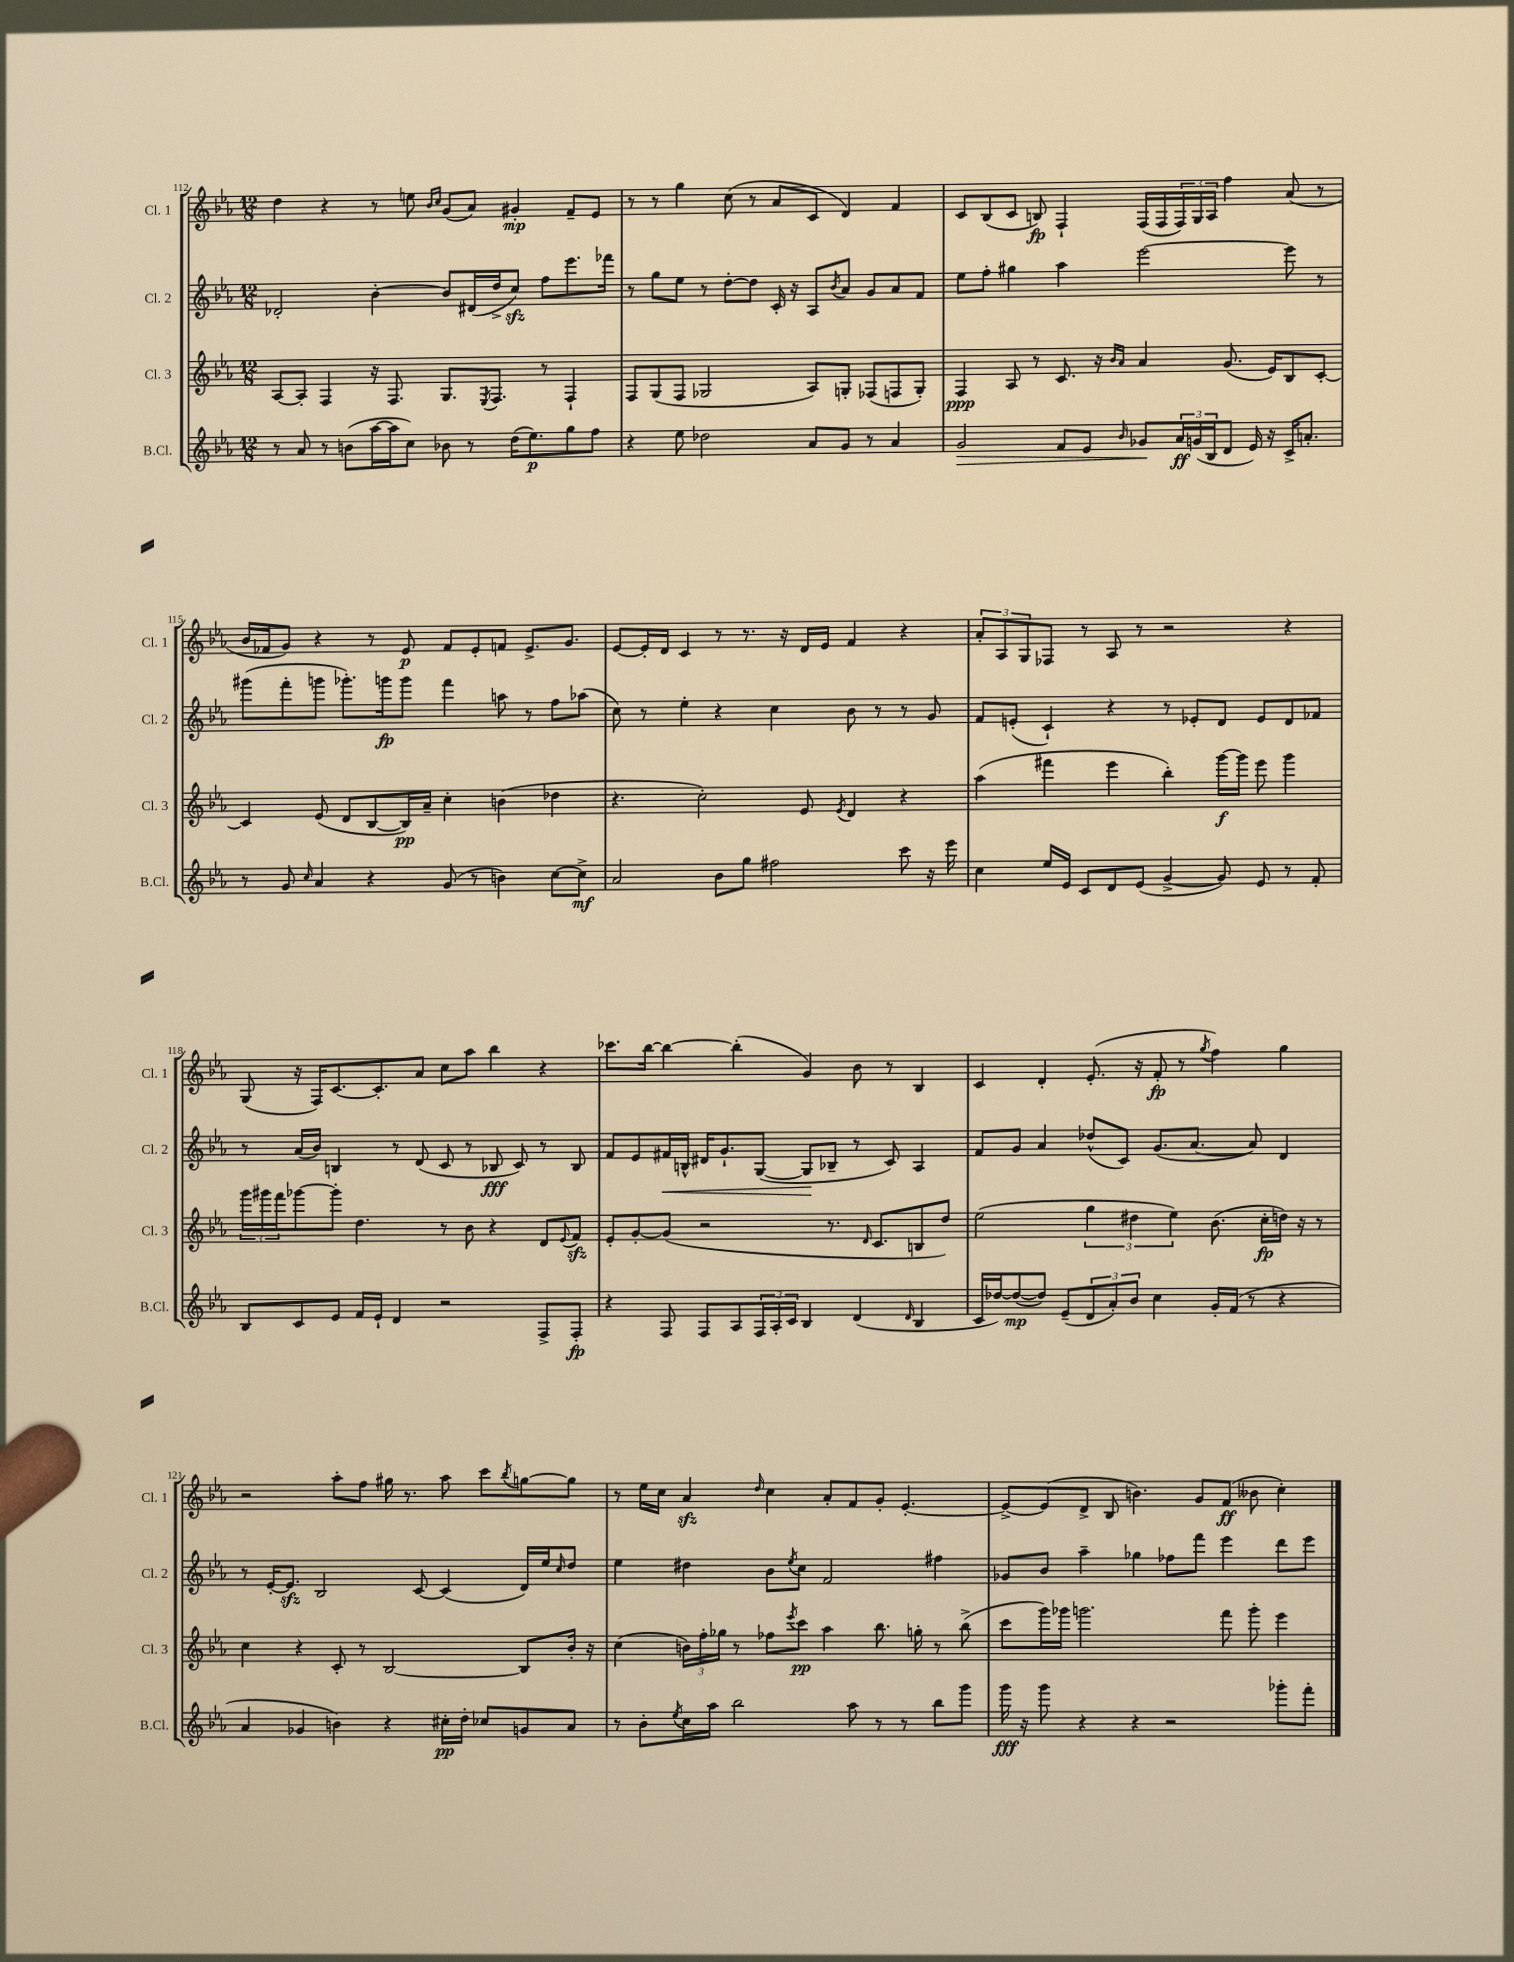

**kern	**dynam	**kern	**dynam	**kern	**dynam	**kern	**dynam
*part4	*part4	*part3	*part3	*part2	*part2	*part1	*part1
*staff4	*staff4	*staff3	*staff3	*staff2	*staff2	*staff1	*staff1
*I"B.Cl.	*	*I"Cl. 3	*	*I"Cl. 2	*	*I"Cl. 1	*
*I'B.Cl.	*	*I'Cl. 3	*	*I'Cl. 2	*	*I'Cl. 1	*
*clefG2	*	*clefG2	*	*clefG2	*	*clefG2	*
*k[b-e-a-]	*	*k[b-e-a-]	*	*k[b-e-a-]	*	*k[b-e-a-]	*
*M12/8	*	*M12/8	*	*M12/8	*	*M12/8	*
=112	=112	=112	=112	=112	=112	=112	=112
8r	.	[8A-/L	.	2d-X'/	.	4dd\	.
8a-/	.	8A-'/J]	.	.	.	.	.
8r	.	4F/	.	.	.	4r	.
(8bn\L	.	.	.	.	.	.	.
[16aa-\L	.	16r	.	[4b-'\	.	8r	.
16aa-\J]	.	8.F/	.	.	.	.	.
8cc\J)	.	.	.	.	.	8een\	.
.	.	.	.	.	.	16qqb-/LL	.
.	.	.	.	.	.	16qqcc/JJ	.
8b-X\	.	8.G/L	.	8b-/L]	.	(8g/L	.
8r	.	.	.	(16d#X/L	.	8a-/J)	.
.	.	8qE-/	.	.	.	.	.
.	.	8.F/J	.	16dd^/J	.	.	.
(16dd\KL	.	.	.	8cczz/J)	.	4g#X'/	mp
8.ee-\)	p	.	.	.	.	.	.
.	.	8r	.	8ff\L	.	.	.
8gg\	.	4F`/	.	8.eee-\	.	8f~/L	.
8ff\J	.	.	.	.	.	8e-/J	.
.	.	.	.	16fff-X\Jk	.	.	.
=113	=113	=113	=113	=113	=113	=113	=113
4r	.	8F/L	.	8r	.	8r	.
.	.	(8G/	.	8gg\L	.	8r	.
8ee-\	.	8F/J	.	8ee-\J	.	4gg\	.
2dd-X\	.	2G-X/	.	8r	.	.	.
.	.	.	.	[8dd'\L	.	(8cc\	.
.	.	.	.	8dd\J]	.	8r	.
.	.	.	.	16c'/	.	8a-/L	.
.	.	.	.	16r	.	.	.
8a-/L	.	8A-/L)	.	8A-/L	.	8c/J	.
.	.	.	.	8qb-/	.	.	.
8g/J	.	8Gn'/J	.	8a-/J	.	4d/)	.
8r	.	(8F-X/L	.	8g/L	.	.	.
4a-/	.	8Fn/	.	8a-/	.	4f/	.
.	.	8G'/J)	.	8f/J	.	.	.
=114	=114	=114	=114	=114	=114	=114	=114
!	!LO:HP:b	!	!	!	!	!	!
2g/	>	4F/	ppp	8ee-\L	.	8c/L	.
.	.	.	.	8ff'\J	.	(8B-/	.
.	.	8A-/	.	4gg#X\	.	8c/J	.
.	.	8r	.	.	.	8Bn/)	fp
8f/L	.	8.c/	.	4aa-\	.	4F`/	.
8e-/J	.	.	.	.	.	.	.
.	.	16r	.	.	.	.	.
.	.	16qqb-/LL	.	.	.	.	.
16qqb-/	.	16qqa-/JJ	.	.	.	.	.
8g-X/L	.	4a-/	.	[2eee-\	.	(16F/LL	.
.	.	.	.	.	.	16F/	.
24a-/L	] ff	.	.	.	.	24F/)	.
(24gn/	.	.	.	.	.	24G/	.
24B-/J	.	.	.	.	.	24A-/JJ	.
8d/J	.	(8.g/	.	.	.	4ff\	.
16e-/)	.	.	.	.	.	.	.
16r	.	16e-/KL)	.	.	.	.	.
16c^/KL	.	8B-/	.	8eee-\]	.	(8a-/	.
8.an'/J	.	.	.	.	.	.	.
.	.	[8c'/J	.	8r	.	8r	.
!!LO:LB:g=z
=115	=115	=115	=115	=115	=115	=115	=115
8r	.	4c/]	.	(8ggg#X\L	.	16b-/LL	.
.	.	.	.	.	.	16f-X/J	.
8g/	.	.	.	8fff'\	.	8g/J)	.
16qqcc/	.	.	.	.	.	.	.
4a-/	.	(8e-/	.	8gggn\J	.	4r	.
.	.	8d/L	.	8.ggg-X'\L)	.	.	.
4r	.	[8B-/	.	.	.	8r	.
.	.	.	.	16gggn\k	fp	.	.
.	.	16B-/L])	pp	8ggg\J	.	8e-/	p
.	.	16a-~/JJ	.	.	.	.	.
(8g/	.	4cc'\	.	4fff\	.	8f-/L	.
8r	.	.	.	.	.	8e-'/	.
4bn\)	.	(4bn\	.	8aan\	.	8fn/J	.
.	.	.	.	8r	.	8.e-^/L	.
[8cc\L	.	4dd-X\	.	8ff\L	.	.	.
.	.	.	.	.	.	8.g/J	.
8cc^\J]	mf	.	.	(8aa-X\J	.	.	.
=116	=116	=116	=116	=116	=116	=116	=116
2a-/	.	4.r	.	8cc\)	.	[8e-/L	.
.	.	.	.	8r	.	16e-'/L]	.
.	.	.	.	.	.	16d/JJ	.
.	.	.	.	4ee-'\	.	4c/	.
.	.	2cc'\)	.	.	.	.	.
8b-\L	.	.	.	4r	.	8r	.
8gg\J	.	.	.	.	.	8.r	.
2ff#X\	.	.	.	4cc\	.	.	.
.	.	.	.	.	.	16r	.
.	.	8e-/	.	.	.	16d/LL	.
.	.	.	.	.	.	16e-/JJ	.
.	.	8qe-/	.	.	.	.	.
.	.	4d/	.	8b-\	.	4f/	.
.	.	.	.	8r	.	.	.
8ccc\	.	4r	.	8r	.	4r	.
16r	.	.	.	8g/	.	.	.
16eee-\	.	.	.	.	.	.	.
=117	=117	=117	=117	=117	=117	=117	=117
4cc\	.	(4aa-\	.	8f/L	.	12a-'/L	.
.	.	.	.	.	.	12A-/	.
.	.	.	.	(8en'/J	.	.	.
.	.	.	.	.	.	12G/	.
16ee-/LL	.	4fff#X\	.	4c`/)	.	8F-X/J	.
16e-/JJ	.	.	.	.	.	.	.
8c/L	.	.	.	.	.	8r	.
8d/	.	4eee-\	.	4r	.	8A-/	.
(8e-/J	.	.	.	.	.	8r	.
[4g^/	.	4bb-'\)	.	8r	.	2r	.
.	.	.	.	8e-X'/L	.	.	.
8g/])	.	[16ggg\LL	f	8d/J	.	.	.
.	.	16ggg\JJ]	.	.	.	.	.
8e-/	.	8eee-\	.	8e-/L	.	.	.
8r	.	4ggg\	.	8d/	.	4r	.
8f'/	.	.	.	8f-X/J	.	.	.
!!LO:LB:g=z
=118	=118	=118	=118	=118	=118	=118	=118
8B-/L	.	24ggg\LL	.	8r	.	(8G/	.
.	.	24ggg#X\	.	.	.	.	.
.	.	24fff\J	.	.	.	.	.
8c/	.	[8ggg-X\	.	(16a-/LL	.	16r	.
.	.	.	.	16b-/JJ)	.	16F/KL)	.
8e-/J	.	8ggg-'\J]	.	4Bn/	.	[8.c/	.
16f/LL	.	4.dd\	.	.	.	.	.
16e-`/JJ	.	.	.	.	.	8.c'/]	.
4d/	.	.	.	8r	.	.	.
.	.	.	.	(8d/	.	8a-/J	.
2r	.	8r	.	8c/	.	8cc\L	.
.	.	8b-\	.	8r	.	8aa-\J	.
.	.	4r	.	8B-X/	fff	4bb-\	.
.	.	.	.	8c/)	.	.	.
8F^/L	.	8d/L	.	8r	.	4r	.
.	.	8qqe-/	.	.	.	.	.
8F'/J	fp	8fzz/J	.	8B-/	.	.	.
=119	=119	=119	=119	=119	=119	=119	=119
4r	.	8e-'/L	.	8f/L	.	8.ccc-X\L	.
.	.	[8g'/	.	8e-/	.	.	.
.	.	.	.	.	.	[16bb-\Jk	.
!	!	!	!	!	!LO:HP:b	!	!
8F/	.	(8g/J]	.	16f#X/L	<	4bb-\_	.
.	.	.	.	16Bn^^/JJ	.	.	.
8F/L	.	2r	.	16d#X/KL	.	.	.
.	.	.	.	8.g`/	.	.	.
8A-/	.	.	.	.	.	(4bb-'\]	.
24F/L	.	.	.	([8G/J	.	.	.
24A-'/	.	.	.	.	.	.	.
24c/JJ	.	.	.	.	.	.	.
4B-/	.	.	.	8G/L]	.	4g/)	.
.	.	8.r	.	8B-X~/J	[	.	.
(4d/	.	.	.	8r	.	8b-\	.
.	.	16qqd/	.	.	.	.	.
.	.	8.c/L	.	.	.	.	.
.	.	.	.	8c/)	.	8r	.
16qqd/	.	.	.	.	.	.	.
4B-/	.	8Bn/	.	4A-/	.	4B-/	.
.	.	8dd/J)	.	.	.	.	.
=120	=120	=120	=120	=120	=120	=120	=120
16c/LL	.	(2ee-\	.	8f/L	.	4c/	.
[16dd-X/J)	.	.	.	.	.	.	.
(8dd-/_	mp	.	.	8g/J	.	.	.
8dd-/J])	.	.	.	4a-/	.	4d'/	.
(8e-~/L	.	.	.	.	.	.	.
12d/	.	6gg\	.	(8dd-X^^/L	.	(8.e-'/	.
12a-'/)	.	.	.	.	.	.	.
.	.	.	.	8c/J)	.	.	.
12b-/J	.	6dd#X\	.	.	.	.	.
.	.	.	.	.	.	16r	.
4cc\	.	.	.	(8.g/L	.	8f'/	fp
.	.	6ee-\)	.	.	.	.	.
.	.	.	.	.	.	8r	.
.	.	.	.	[8.a-/J	.	.	.
.	.	.	.	.	.	8qgg/	.
16g'/LL	.	(8.b-\	.	.	.	4ff\)	.
(16f/JJ	.	.	.	.	.	.	.
8r	.	.	.	8a-/])	.	.	.
.	.	16cc'\LL	fp	.	.	.	.
4r	.	16ddn\JJ)	.	4d/	.	4gg\	.
.	.	16r	.	.	.	.	.
.	.	8r	.	.	.	.	.
!!LO:LB:g=z
=121	=121	=121	=121	=121	=121	=121	=121
4a-/	.	4cc\	.	8r	.	2r	.
.	.	.	.	[16e-'/KL	.	.	.
.	.	.	.	8.e-zz/J]	.	.	.
4g-X/	.	4r	.	.	.	.	.
.	.	.	.	2B-/	.	.	.
4bn\)	.	8c'/	.	.	.	8aa-'\L	.
.	.	8r	.	.	.	8ff\J	.
4r	.	[2B-/	.	.	.	16gg#X\	.
.	.	.	.	.	.	8.r	.
.	.	.	.	[8c/	.	.	.
16cc#X'\LL	pp	.	.	(4c/]	.	8aa-\	.
16dd'\JJ	.	.	.	.	.	.	.
8cc-X/L	.	.	.	.	.	8ccc\L	.
.	.	.	.	.	.	8qbb-/	.
8gn/	.	8B-/L]	.	16d/LL)	.	[8ggn\	.
.	.	.	.	16ee-/J	.	.	.
.	.	.	.	16qqcc/	.	.	.
8a-/J	.	16b-'/Jk	.	8dd/J	.	8gg\J]	.
.	.	16r	.	.	.	.	.
=122	=122	=122	=122	=122	=122	=122	=122
8r	.	(4cc\	.	4ee-\	.	8r	.
8b-'\L	.	.	.	.	.	16ee-\LL	.
.	.	.	.	.	.	16cc\JJ	.
8qee-/	.	.	.	.	.	.	.
16cc\L	.	24bn\LL)	.	4dd#X\	.	4a-zz/	.
.	.	24ff'\	.	.	.	.	.
16aa-\JJ	.	.	.	.	.	.	.
.	.	24gg-X\JJ	.	.	.	.	.
2bb-\	.	8r	.	.	.	.	.
.	.	.	.	.	.	16qqdd/	.
.	.	8ff-X\L	.	8b-\L	.	4cc\	.
.	.	8qeee-/	.	8qee-/	.	.	.
.	.	8ccc\J	pp	8cc\J	.	.	.
.	.	4aa-\	.	2f/	.	8a-'/L	.
8aa-\	.	.	.	.	.	8f/	.
8r	.	8.bb-\	.	.	.	8g'/J	.
8r	.	.	.	.	.	[4.e-'/	.
.	.	16ggn'\	.	.	.	.	.
8bb-\L	.	8r	.	4ff#X\	.	.	.
8ggg\J	.	(8bb-^\	.	.	.	.	.
=123	=123	=123	=123	=123	=123	=123	=123
16ggg\	fff	8ccc\L	.	8g-X/L	.	8e-^/L_	.
16r	.	.	.	.	.	.	.
8ggg\	.	16ggg\L)	.	8b-/J	.	(8e-/]	.
.	.	16ggg-X\JJ	.	.	.	.	.
4r	.	2.gggn\	.	4aa-~\	.	8d^/J	.
.	.	.	.	.	.	8B-/	.
4r	.	.	.	4gg-X\	.	4.bn\)	.
2r	.	.	.	8ff-X\L	.	.	.
.	.	.	.	8fff\J	.	8g/L	.
.	.	8fff\	.	4eee-\	.	(8f/J	ff
.	.	8ggg'\	.	.	.	8b--X\	.
8ggg-X'\L	.	4eee-\	.	8ddd\L	.	4cc'\)	.
8fff'\J	.	.	.	8eee-\J	.	.	.
==	==	==	==	==	==	==	==
*-	*-	*-	*-	*-	*-	*-	*-
